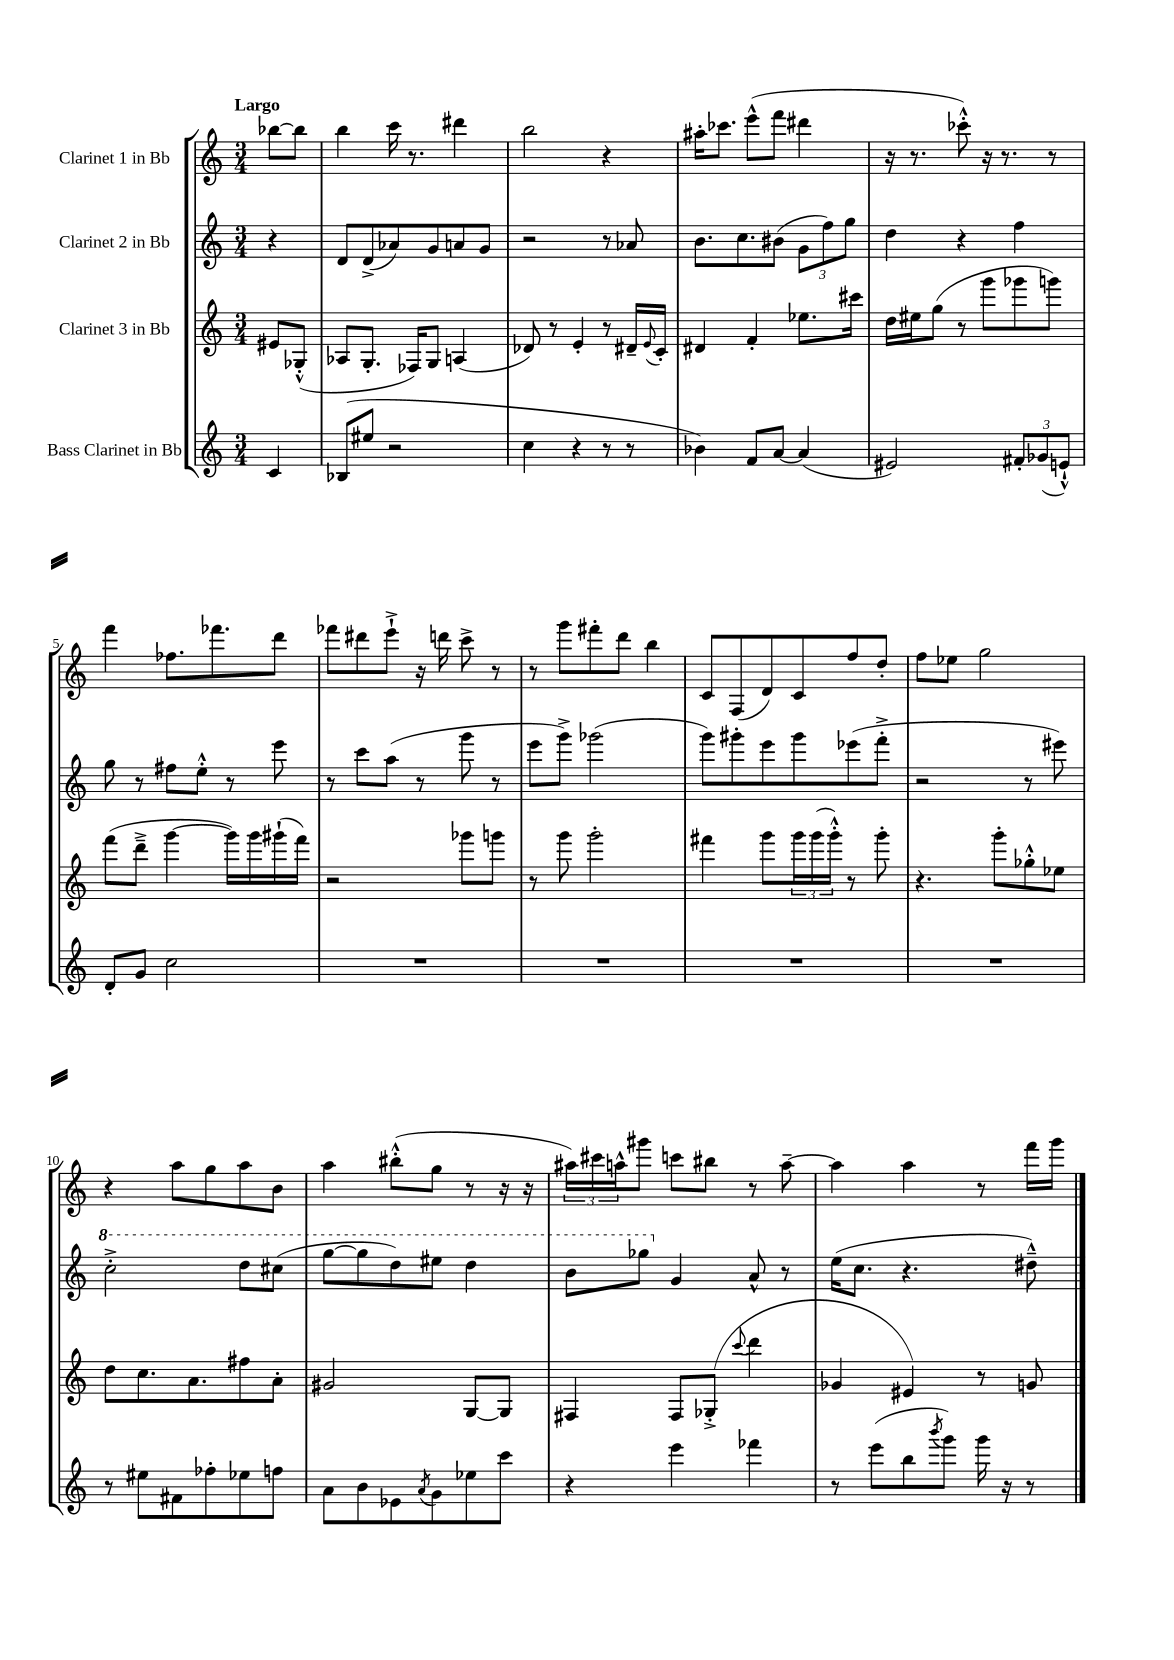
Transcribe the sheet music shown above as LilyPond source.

<<
\new StaffGroup <<
\new Staff = "s0" \with { instrumentName = "Clarinet 1 in Bb" } {
    \clef treble \key c \major \numericTimeSignature \time 3/4 \partial 4 \tempo "Largo"
    bes''8~ bes''8 |
    b''4 c'''16 r8. dis'''4 |
    b''2 r4 |
    ais''16-. ces'''8. e'''8-^( f'''8 dis'''4 |
    r16 r8. ces'''8-.-^) r16 r8. r8 |
    f'''4 fes''8. fes'''8. d'''8 |
    fes'''8 dis'''8 e'''8-!-> r16 d'''16 c'''8-> r8 |
    r8 g'''8 fis'''8-. d'''8 b''4 |
    c'8 f8( d'8) c'8 f''8 d''8-. |
    f''8 ees''8 g''2 |
    r4 a''8 g''8 a''8 b'8 |
    a''4 bis''8-.-^( g''8 r8 r16 r16 |
    \tuplet 3/2 { ais''16) cis'''16 a''16-^ } gis'''8 c'''8 bis''8 r8 a''8~-- |
    a''4 a''4 r8 f'''16 g'''16 \bar "|." |
}
\new Staff = "s1" \with { instrumentName = "Clarinet 2 in Bb" } {
    \clef treble \key c \major \numericTimeSignature \time 3/4 \partial 4
    r4 |
    d'8 d'8->( aes'8) g'8 a'8 g'8 |
    r2 r8 aes'8 |
    b'8. c''8. bis'8( \tuplet 3/2 { g'8 f''8) g''8 } |
    d''4 r4 f''4 |
    g''8 r8 fis''8 e''8-.-^ r8 e'''8 |
    r8 c'''8 a''8( r8 g'''8 r8 |
    e'''8 g'''8->) ges'''2( |
    g'''8) gis'''8-. e'''8 gis'''8 ees'''8( f'''8-.-> |
    r2 r8 eis'''8) |
    \ottava #1 c'''2-.-> d'''8 cis'''8( |
    g'''8~ g'''8 d'''8) eis'''8 d'''4 |
    b''8 ges'''8 \ottava #0 g'4 a'8-^ r8 |
    e''16( c''8. r4. dis''8---^) \bar "|." |
}
\new Staff = "s2" \with { instrumentName = "Clarinet 3 in Bb" } {
    \clef treble \key c \major \numericTimeSignature \time 3/4 \partial 4
    eis'8 ges8-.-^( |
    aes8 g8.-. fes16) g8 a4( |
    des'8) r8 e'4-. r8 dis'16-- \appoggiatura { e'8 } c'16-. |
    dis'4 f'4-. ees''8. cis'''16 |
    d''16 eis''16 g''8( r8 g'''8 ges'''8 g'''8) |
    f'''8( d'''8---> g'''4~ g'''16) g'''16 gis'''16-!( f'''16) |
    r2 ges'''8 g'''8 |
    r8 g'''8 g'''2-. |
    fis'''4 g'''8 \tuplet 3/2 { g'''16 g'''16( g'''16-.-^) } r8 g'''8-. |
    r4. g'''8-. ges''8-.-^ ees''8 |
    d''8 c''8. a'8. fis''8 a'8-. |
    gis'2 g8~ g8 |
    fis4 fis8 ges8-.->( \appoggiatura { c'''8 } d'''4 |
    ges'4 eis'4) r8 g'8 \bar "|." |
}
\new Staff = "s3" \with { instrumentName = "Bass Clarinet in Bb" } {
    \clef treble \key c \major \numericTimeSignature \time 3/4 \partial 4
    c'4 |
    bes8( eis''8 r2 |
    c''4 r4 r8 r8 |
    bes'4) f'8 a'8~ a'4( |
    eis'2) \tuplet 3/2 { fis'8-. ges'8( e'8-!-^) } |
    d'8-. g'8 c''2 |
    R2. |
    R2. |
    R2. |
    R2. |
    r8 eis''8 fis'8 fes''8-. ees''8 f''8 |
    a'8 b'8 ees'8 \acciaccatura { a'8 } g'8 ees''8 c'''8 |
    r4 e'''4 fes'''4 |
    r8 e'''8( b''8 \acciaccatura { b'''8 } g'''8) g'''16 r16 r8 \bar "|." |
}
>>
>>
